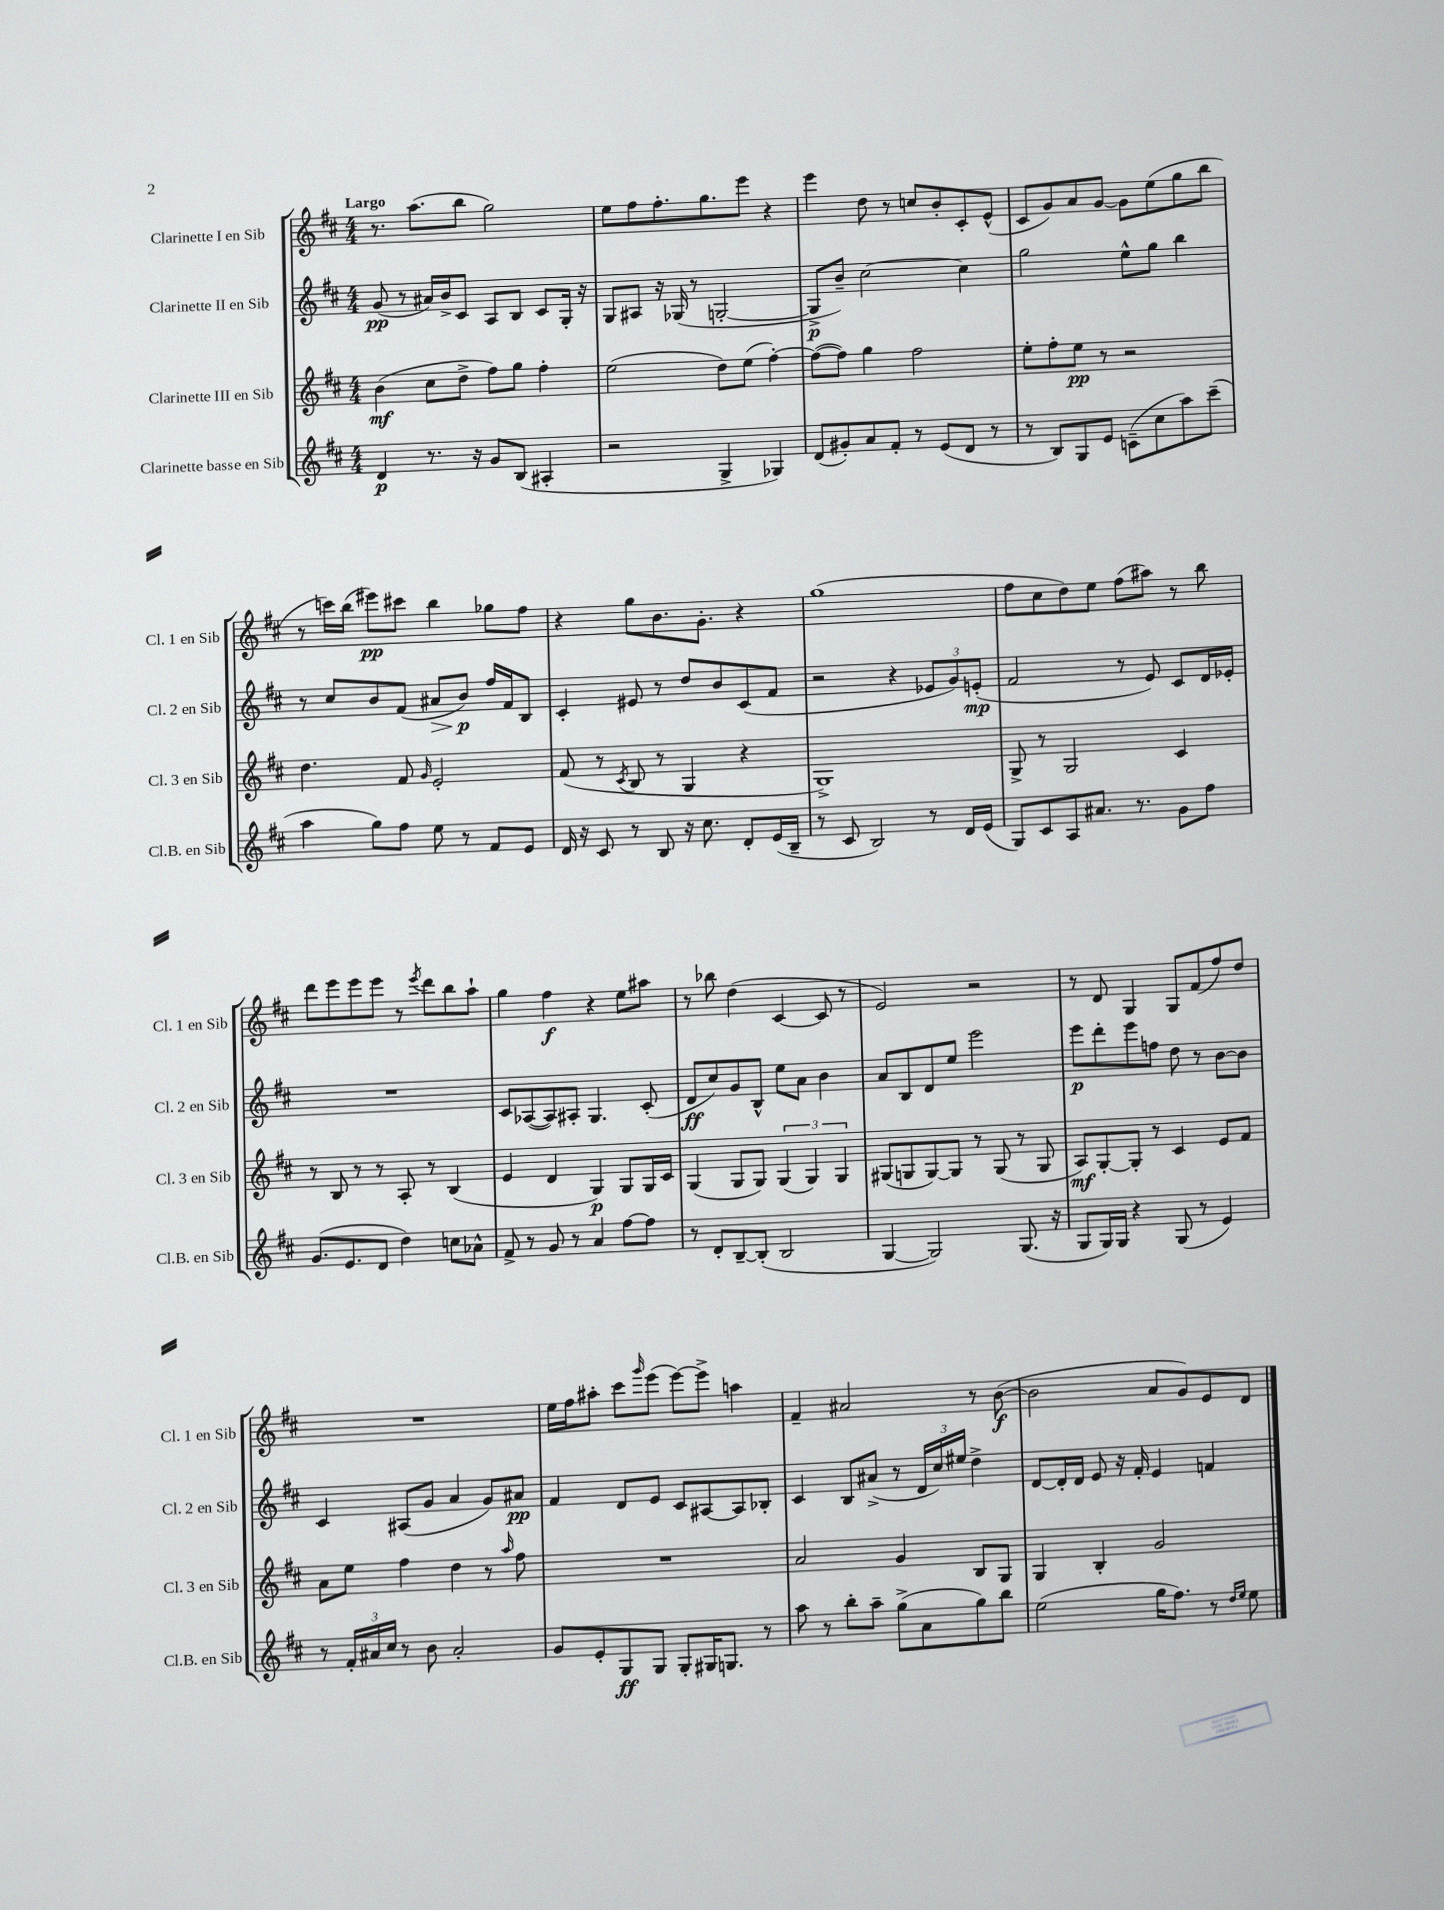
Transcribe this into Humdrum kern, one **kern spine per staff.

**kern	**dynam	**kern	**dynam	**kern	**dynam	**kern	**dynam
*part4	*part4	*part3	*part3	*part2	*part2	*part1	*part1
*staff4	*staff4	*staff3	*staff3	*staff2	*staff2	*staff1	*staff1
*I"Clarinette basse en Sib	*	*I"Clarinette III en Sib	*	*I"Clarinette II en Sib	*	*I"Clarinette I en Sib	*
*I'Cl.B. en Sib	*	*I'Cl. 3 en Sib	*	*I'Cl. 2 en Sib	*	*I'Cl. 1 en Sib	*
*clefG2	*	*clefG2	*	*clefG2	*	*clefG2	*
*k[f#c#]	*	*k[f#c#]	*	*k[f#c#]	*	*k[f#c#]	*
*M4/4	*	*M4/4	*	*M4/4	*	*M4/4	*
=1	=1	=1	=1	=1	=1	=1	=1
!	!	!	!	!	!	!LO:TX:a:B:t=Largo	!
4d/	p	(4b\	mf	(8g/	pp	8.r	.
.	.	.	.	8r	.	.	.
.	.	.	.	.	.	(8.aa\L	.
8.r	.	8cc#\L	.	16a#X/LL)	.	.	.
.	.	.	.	16b^/J	.	.	.
.	.	8dd^\J	.	8c#/J	.	8bb\J	.
16r	.	.	.	.	.	.	.
8g/L	.	8ff#\L)	.	8A/L	.	2gg\)	.
(8B/J	.	8gg\J	.	8B/J	.	.	.
4A#X'/	.	4ff#'\	.	8c#/L	.	.	.
.	.	.	.	16G'/Jk	.	.	.
.	.	.	.	16r	.	.	.
=2	=2	=2	=2	=2	=2	=2	=2
2r	.	(2ee\	.	8G/L	.	8ee\L	.
.	.	.	.	8A#X/J	.	8ff#\	.
.	.	.	.	16r	.	8.ff#'\	.
.	.	.	.	(16G-X/	.	.	.
.	.	.	.	8r	.	.	.
.	.	.	.	.	.	8.gg\	.
4G^/	.	8dd\L)	.	[2Gn'/	.	.	.
.	.	(8ee\J	.	.	.	8eee\J	.
4G-X/)	.	[4ff#'\)	.	.	.	4r	.
=3	=3	=3	=3	=3	=3	=3	=3
(8d/L	.	(8ff#\L_	.	8G^/L]	p	4eee\	.
8g#X'/)	.	8ff#\J])	.	8b~/J)	.	.	.
8a/	.	4gg\	.	[2cc#\	.	8dd\	.
8f#'/J	.	.	.	.	.	8r	.
8r	.	2ff#\	.	.	.	8ccn/L	.
(8e/L	.	.	.	.	.	8b'/	.
8d/J	.	.	.	4cc#\]	.	8c#'/	.
8r	.	.	.	.	.	(8e^^/J	.
=4	=4	=4	=4	=4	=4	=4	=4
8r	.	8ee'\L	.	2gg\	.	8c#/L	.
8B/L)	.	8ff#'\	.	.	.	8g/)	.
8G/	.	8ee\J	pp	.	.	8a/	.
8e/J	.	8r	.	.	.	[8g/J	.
(8cn~\L	.	2r	.	8ee^^\L	.	8g\L]	.
8cc#\	.	.	.	8gg\J	.	(8ee\	.
8aa\)	.	.	.	4bb\	.	8gg\	.
(8ccc#~\J	.	.	.	.	.	8bb\J	.
!!LO:LB:g=z
=5	=5	=5	=5	=5	=5	=5	=5
4aa\	.	4.dd\	.	8r	.	8r	.
.	.	.	.	8cc#/L	.	16cccn\LL)	.
.	.	.	.	.	.	(16bb\JJ	.
8gg\L)	.	.	.	8b/	.	8eee#X\L)	pp
8ff#\J	.	8f#/	.	(8f#/J	.	8ccc#X\J	.
.	.	16qqg/	.	.	.	.	.
!	!	!	!	!	!LO:HP:b	!	!
8ee\	.	2e'/	.	8a#X/L	>	4bb\	.
8r	.	.	.	8b/J)	p	.	.
8f#/L	.	.	.	16ff#/LL	]	8gg-X\L	.
.	.	.	.	16f#/J	.	.	.
8e/J	.	.	.	8B/J	.	8ff#\J	.
=6	=6	=6	=6	=6	=6	=6	=6
16d/	.	(8f#/	.	4c#'/	.	4r	.
16r	.	.	.	.	.	.	.
8c#/	.	8r	.	.	.	.	.
.	.	8qc#/	.	.	.	.	.
8r	.	8B/	.	8e#X/	.	8gg\L	.
8B/	.	8r	.	8r	.	8.b\	.
16r	.	4G/	.	8dd/L	.	.	.
8.cc#\	.	.	.	.	.	8.g'\J	.
.	.	.	.	8b/	.	.	.
8d'/L	.	4r	.	(8c#/	.	4r	.
(16e/L	.	.	.	8f#/J	.	.	.
16B~/JJ	.	.	.	.	.	.	.
=7	=7	=7	=7	=7	=7	=7	=7
8r	.	1G^)	.	2r	.	(1gg	.
8c#/	.	.	.	.	.	.	.
2B/)	.	.	.	.	.	.	.
.	.	.	.	4r	.	.	.
8r	.	.	.	12e-X/L	.	.	.
.	.	.	.	12g/)	.	.	.
16d/LL	.	.	.	.	.	.	.
.	.	.	.	(12en'/J	mp	.	.
(16e/JJ	.	.	.	.	.	.	.
=8	=8	=8	=8	=8	=8	=8	=8
8G/L)	.	8G^/	.	2f#/	.	8ff#\L	.
8c#/	.	8r	.	.	.	8cc#\	.
8A/	.	2G/	.	.	.	8dd\)	.
8.a#X/J	.	.	.	.	.	8ee\J	.
.	.	.	.	8r	.	(8ff#\L	.
8.r	.	.	.	.	.	.	.
.	.	.	.	8e/)	.	8aa#X\J)	.
8g\L	.	4c#/	.	8c#/L	.	8r	.
8ff#\J	.	.	.	16d/L	.	8bb\	.
.	.	.	.	16e-X'/JJ	.	.	.
!!LO:LB:g=z
=9	=9	=9	=9	=9	=9	=9	=9
(8.g/L	.	8r	.	1r	.	8ddd\L	.
.	.	8B/	.	.	.	8eee\	.
8.e/	.	.	.	.	.	.	.
.	.	8r	.	.	.	8eee\	.
8d/J	.	8r	.	.	.	8eee\J	.
4dd\)	.	8A'/	.	.	.	8r	.
.	.	.	.	.	.	8qeee/	.
.	.	8r	.	.	.	8ddd\L	.
8ccn\L	.	(4B/	.	.	.	8bb\	.
8a-X^^\J	.	.	.	.	.	8aa`\J	.
=10	=10	=10	=10	=10	=10	=10	=10
8f#^/	.	4e/	.	8c#/L	.	4gg\	.
8r	.	.	.	([8A-X/	.	.	.
8g/	.	4d/	.	8A-/])	.	4ff#\	f
8r	.	.	.	8A#X'/J	.	.	.
4a/	.	4G/)	p	4.G/	.	4r	.
[8ff#\L	.	8G/L	.	.	.	8ee\L	.
8ff#\J]	.	16G/L	.	(8c#'/	.	8aa#X\J	.
.	.	16c#/JJ	.	.	.	.	.
=11	=11	=11	=11	=11	=11	=11	=11
8r	.	(4G/	.	8d/L	ff	8r	.
8d'/L	.	.	.	8cc#/)	.	8bb-X\	.
[8B~/	.	8G/L	.	8g/	.	(4dd\	.
(8B'/J]	.	8G/J)	.	8B^^/J	.	.	.
2B/	.	(6G/	.	8ee\L	.	[4c#/	.
.	.	.	.	8a\J	.	.	.
.	.	6G/)	.	.	.	.	.
.	.	.	.	4b\	.	8c#/]	.
.	.	6G/	.	.	.	.	.
.	.	.	.	.	.	8r	.
=12	=12	=12	=12	=12	=12	=12	=12
[4G/	.	(8G#X/L	.	8a/L	.	2e/)	.
.	.	8Gn/	.	8B/	.	.	.
2G/])	.	[8G/)	.	8d/	.	.	.
.	.	8G/J]	.	8ee/J	.	.	.
.	.	8r	.	2eee\	.	2r	.
.	.	(8G/	.	.	.	.	.
(8.G/	.	8r	.	.	.	.	.
.	.	8G/	.	.	.	.	.
16r	.	.	.	.	.	.	.
=13	=13	=13	=13	=13	=13	=13	=13
8G/L	.	8A/L)	mf	8eee\L	p	8r	.
16G/L)	.	[8G'/	.	8ddd'\	.	8d/	.
16G/JJ	.	.	.	.	.	.	.
4r	.	8G'/J]	.	8eee\	.	4G/	.
.	.	8r	.	8ffn\J	.	.	.
(8G/	.	4c#/	.	8dd\	.	8G/L	.
8r	.	.	.	8r	.	(8f#/	.
4e/)	.	8e/L	.	[8b\L	.	8ff#/)	.
.	.	8f#/J	.	8b\J]	.	8dd/J	.
!!LO:LB:g=z
=14	=14	=14	=14	=14	=14	=14	=14
8r	.	8a\L	.	4c#/	.	1r	.
24f#'/LL	.	8ee\J	.	.	.	.	.
24a#X/	.	.	.	.	.	.	.
24cc#/JJ	.	.	.	.	.	.	.
8r	.	4ff#\	.	(8A#X/L	.	.	.
8b\	.	.	.	8g/J	.	.	.
2a#'/	.	4dd\	.	4a/	.	.	.
.	.	8r	.	8g/L)	.	.	.
.	.	16qqaa/	.	.	.	.	.
.	.	8ff#\	.	8a#X/J	pp	.	.
=15	=15	=15	=15	=15	=15	=15	=15
8g/L	.	1r	.	4f#/	.	16ee\LL	.
.	.	.	.	.	.	16ff#\J	.
8e'/	.	.	.	.	.	8aa#X'\J	.
8G/	ff	.	.	8d/L	.	8ccc#\L	.
.	.	.	.	.	.	16qqggg/	.
8G/J	.	.	.	8e/J	.	(8eee\J	.
8G'/L	.	.	.	8c#/L	.	[8eee\L)	.
16G#X/K	.	.	.	[8A#X/	.	8eee^\J]	.
8.Gn/J	.	.	.	.	.	.	.
.	.	.	.	8A#/]	.	4aan\	.
8r	.	.	.	8B-X'/J	.	.	.
=16	=16	=16	=16	=16	=16	=16	=16
8aa\	.	2a/	.	4c#/	.	4f#~/	.
8r	.	.	.	.	.	.	.
8bb'\L	.	.	.	8B/L	.	2a#X/	.
8aa~\J	.	.	.	(8a#X^/J	.	.	.
(8gg^\L	.	4g/	.	8r	.	.	.
8a\	.	.	.	24d/LL	.	.	.
.	.	.	.	24cc#/)	.	.	.
.	.	.	.	24ee#X/JJ	.	.	.
8gg\)	.	8B/L	.	4dd^\	.	8r	.
8bb\J	.	8G/J	.	.	.	([8b\	f
=17	=17	=17	=17	=17	=17	=17	=17
(2ee\	.	4G/	.	[8d/L	.	2b\]	.
.	.	.	.	16d'/L]	.	.	.
.	.	.	.	16d/JJ	.	.	.
.	.	4B'/	.	8e/	.	.	.
.	.	.	.	16r	.	.	.
.	.	.	.	16f#'/	.	.	.
16gg\KL	.	2g/	.	4e/	.	8a/L	.
8.ff#\J)	.	.	.	.	.	.	.
.	.	.	.	.	.	8g/)	.
8r	.	.	.	4fn/	.	8e/	.
16qqdd/LL	.	.	.	.	.	.	.
16qqee/JJ	.	.	.	.	.	.	.
8ee\	.	.	.	.	.	8d/J	.
==	==	==	==	==	==	==	==
*-	*-	*-	*-	*-	*-	*-	*-
